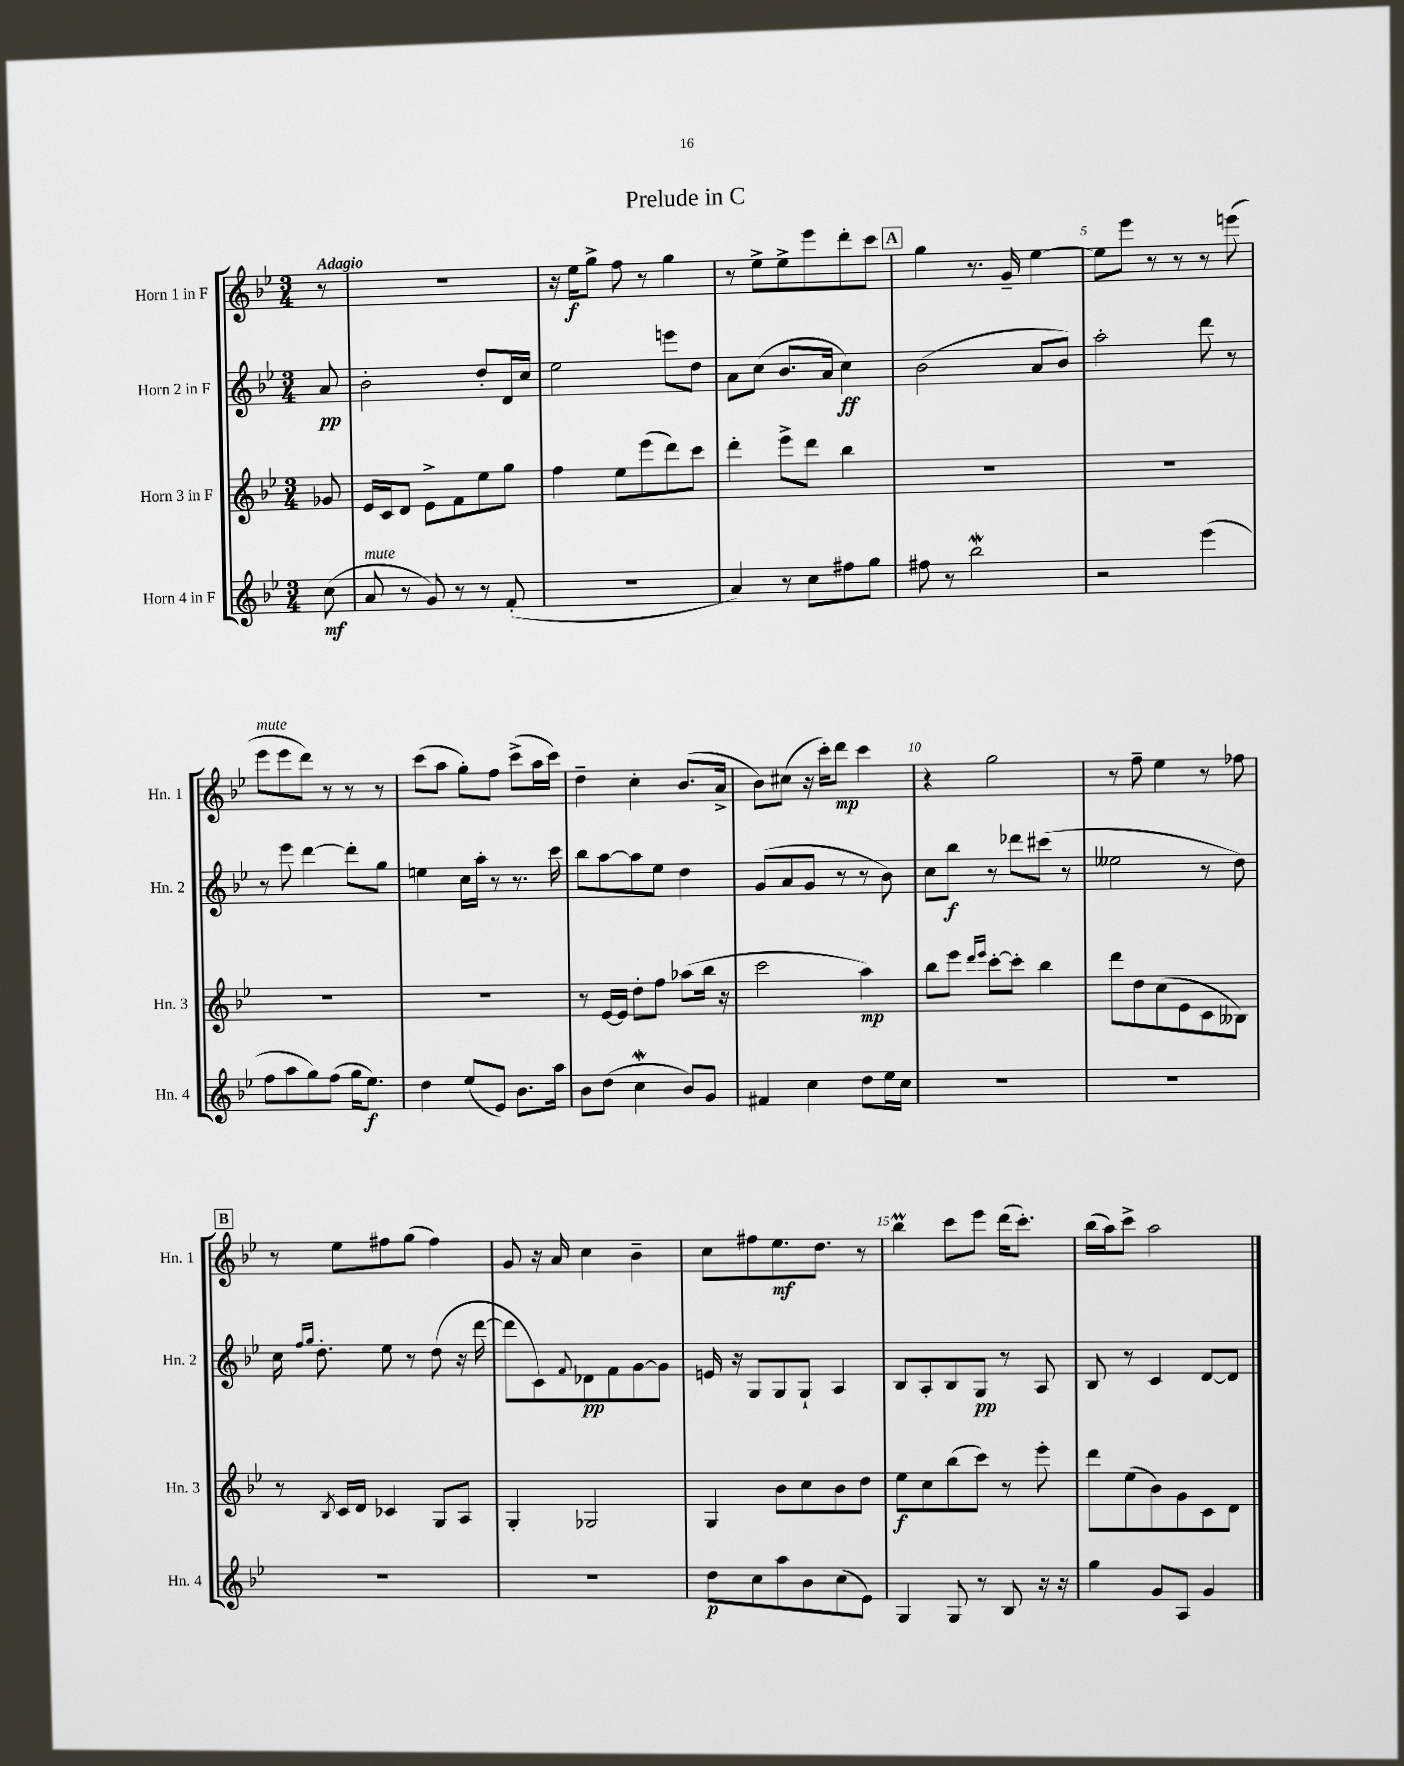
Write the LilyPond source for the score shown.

\header { title = "Prelude in C" }
<<
\new StaffGroup <<
\new Staff = "s0" \with { instrumentName = "Horn 1 in F" shortInstrumentName = "Hn. 1" } {
    \clef treble \key bes \major \numericTimeSignature \time 3/4 \partial 8 \tempo "Adagio"
    r8 |
    R2. |
    r16 ees''16\f g''8-> f''8 r8 g''4 |
    r8 ees''8-> ees''8-> ees'''8 d'''8-. c'''8 |
    \mark \markup { \box "A" } g''4 r8. g'16-- ees''4~ |
    ees''8 ees'''8 r8 r8 r8 e'''8( |
    ees'''8^\markup { \italic "mute" } ees'''8 d'''8) r8 r8 r8 |
    c'''8( a''8 g''8-.) f''8 c'''8->( a''16 c'''16) |
    d''4-- c''4-. bes'8.( a'16-> |
    bes'8) cis''8( r16 c'''16-.) d'''8\mp c'''4 |
    r4 g''2 |
    r8 f''8-- ees''4 r8 fes''8 |
    \mark \markup { \box "B" } r8 ees''8 fis''8 g''8( fis''4) |
    g'8 r16 a'16 c''4 bes'4-- |
    c''8 fis''8 ees''8.\mf d''8. r8 |
    bes''4\prall c'''8 ees'''8 d'''16( c'''8.-.) |
    bes''16( a''16) c'''8-> a''2 \bar "|." |
}
\new Staff = "s1" \with { instrumentName = "Horn 2 in F" shortInstrumentName = "Hn. 2" } {
    \clef treble \key bes \major \numericTimeSignature \time 3/4 \partial 8
    a'8\pp |
    bes'2-. d''8-. d'16 c''16 |
    ees''2 e'''8 d''8 |
    a'8 c''8( bes'8. a'16 c''4\ff) |
    \mark \markup { \box "A" } bes'2( a'8 bes'8) |
    a''2-. d'''8 r8 |
    r8 ees'''8 d'''4~ d'''8-. g''8 |
    e''4 c''16 a''16-. r8 r8. c'''16 |
    bes''8 a''8~ a''8 ees''8 d''4 |
    g'8( a'8 g'8 r8 r8 bes'8) |
    c''8 bes''8\f r8 des'''8 cis'''8( r8 |
    eeses''2 r8 d''8) |
    \mark \markup { \box "B" } c''16 \grace { f''16 g''16 } d''8.-. ees''8 r8 d''8( r16 d'''16~ |
    d'''8 c'8) \appoggiatura { f'8 } des'8\pp f'8 g'8~ g'8 |
    e'16 r16 g8 g8 g8-! a4 |
    bes8 a8-. bes8 g8\pp r8 a8 |
    bes8 r8 c'4 d'8~ d'8 \bar "|." |
}
\new Staff = "s2" \with { instrumentName = "Horn 3 in F" shortInstrumentName = "Hn. 3" } {
    \clef treble \key bes \major \numericTimeSignature \time 3/4 \partial 8
    ges'8 |
    ees'16 c'16 d'8 ees'8-> f'8 ees''8 g''8 |
    f''4 ees''8 ees'''8( d'''8) c'''8 |
    d'''4-. ees'''8-> d'''8 bes''4 |
    \mark \markup { \box "A" } R2. |
    R2. |
    R2. |
    R2. |
    r8 ees'16~ ees'16 d''8-. f''8 aes''8( bes''16 r16 |
    c'''2 a''4\mp) |
    bes''8 ees'''8 \grace { d'''16 ees'''16 } c'''8~-. c'''8-. bes''4 |
    d'''8 d''8 c''8( ees'8 c'8 beses8) |
    \mark \markup { \box "B" } r8 \acciaccatura { bes8 } c'16 d'16 ces'4 g8 a8 |
    g4-. ges2 |
    g4 bes'8 c''8 bes'8 d''8 |
    ees''8\f c''8 bes''8( c'''8) r8 ees'''8-. |
    d'''8 ees''8( bes'8) g'8 c'8 d'8 \bar "|." |
}
\new Staff = "s3" \with { instrumentName = "Horn 4 in F" shortInstrumentName = "Hn. 4" } {
    \clef treble \key bes \major \numericTimeSignature \time 3/4 \partial 8
    c''8\mf( |
    a'8^\markup { \italic "mute" } r8 g'8) r8 r8 f'8-.( |
    r2. |
    a'4) r8 c''8 fis''8 g''8 |
    \mark \markup { \box "A" } fis''8 r8 bes''2\mordent |
    r2 ees'''4( |
    f''8 a''8 g''8) f''8( g''16 ees''8.\f) |
    d''4 ees''8( ees'8) bes'8. a''16 |
    bes'8 d''8( c''4\mordent bes'8) g'8 |
    fis'4 c''4 d''8 ees''16 c''16 |
    R2. |
    R2. |
    \mark \markup { \box "B" } R2. |
    R2. |
    d''8\p c''8 a''8 bes'8 c''8( ees'8) |
    g4 g8 r8 bes8 r16 r16 |
    g''4 g'8 a8 g'4 \bar "|." |
}
>>
>>
\layout { \context { \Score \override BarNumber.break-visibility = ##(#f #t #t) barNumberVisibility = #(every-nth-bar-number-visible 5) } }
